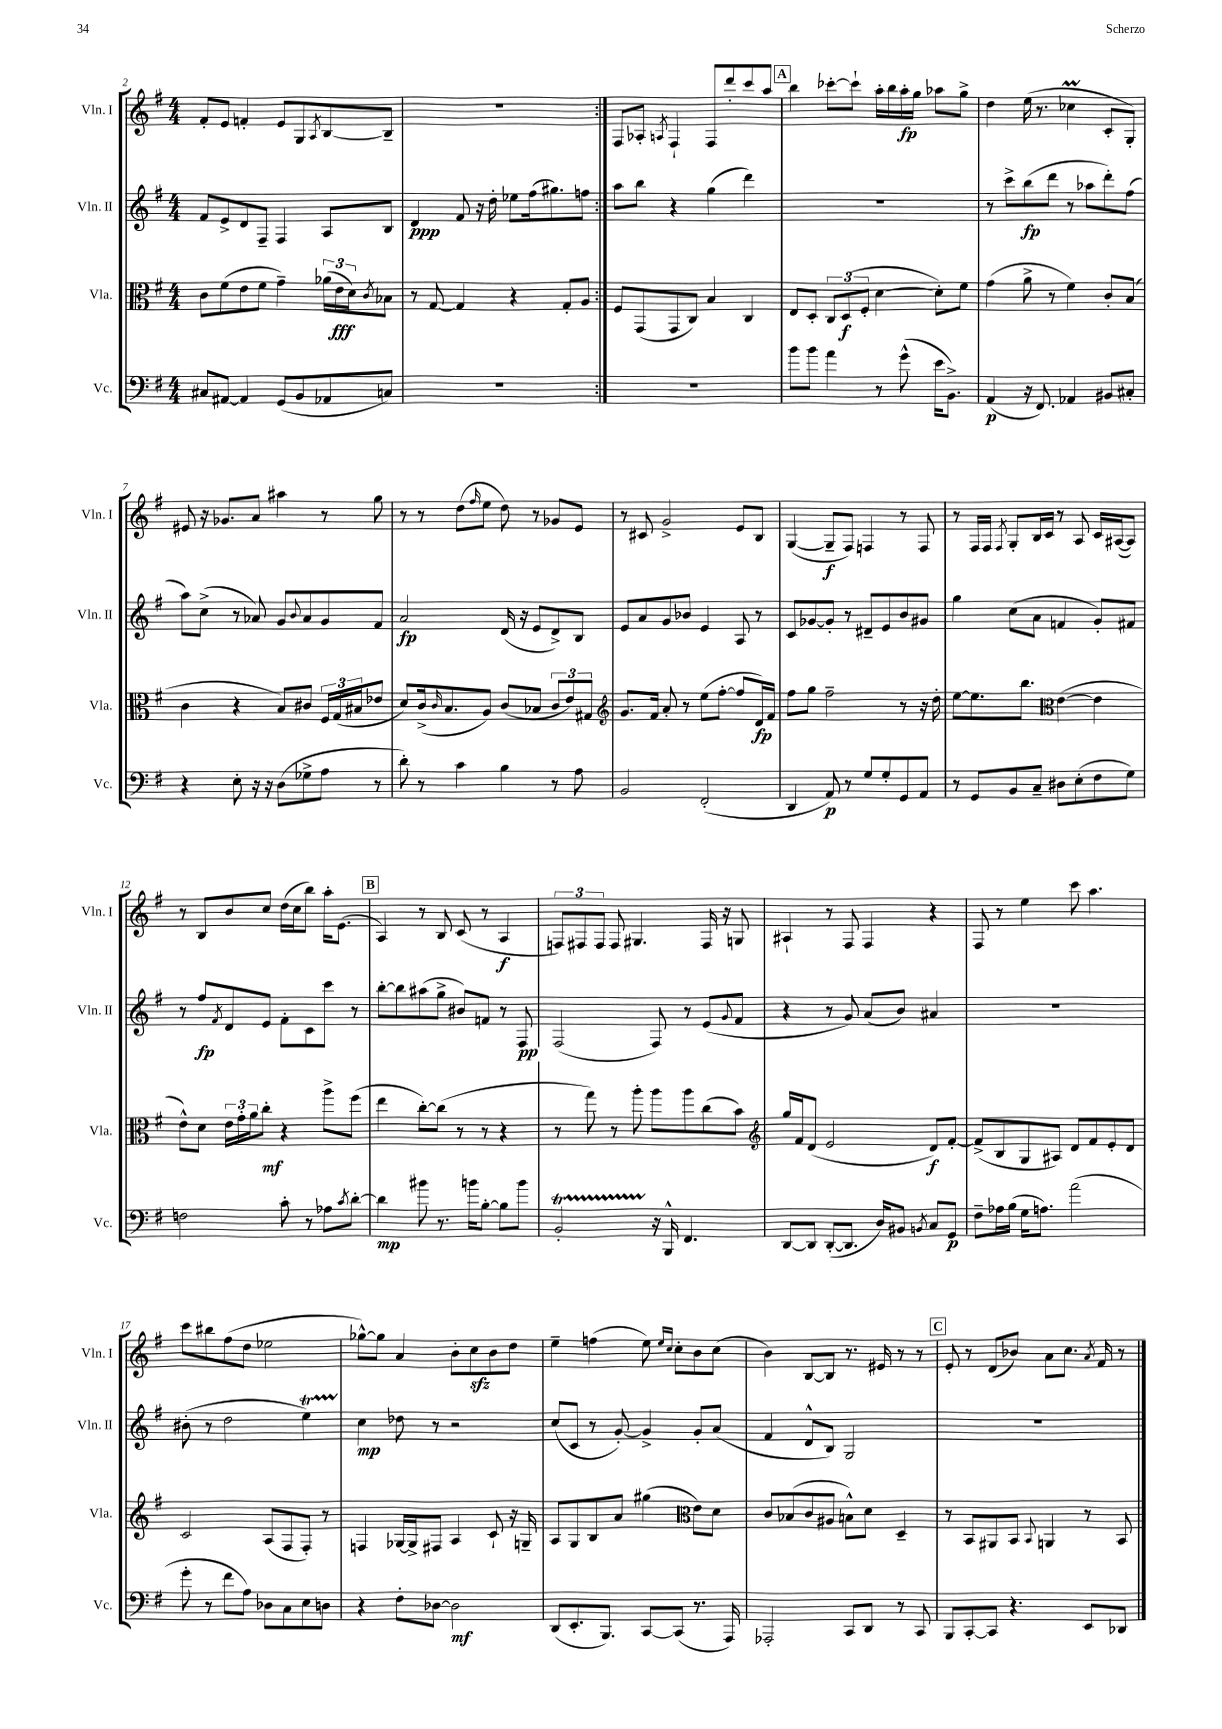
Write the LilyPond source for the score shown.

<<
\new StaffGroup <<
\new Staff = "s0" \with { instrumentName = "Vln. I" shortInstrumentName = "Vln. I" } {
    \clef treble \key g \major \numericTimeSignature \time 4/4
    \repeat volta 2 { fis'8-. e'8 f'4-. e'8 g8 \acciaccatura { a8 } b8~ b8-- |
    R1 | }
    fis8 aes8-. \acciaccatura { a8 } fis4-! fis8 d'''8-. c'''8 a''8 |
    \mark \markup { \box "A" } b''4 ces'''8~-. ces'''8-! a''16-. b''16 a''16-.\fp g''16 aes''8 g''8-> |
    d''4 e''16( r8. ces''4\prall c'8-. g8-.) |
    eis'8 r16 ges'8. a'8 ais''4 r8 g''8 |
    r8 r8 d''8( \grace { fis''16 } e''8 d''8) r8 ges'8 e'8 |
    r8 cis'8 g'2-> e'8 b8 |
    g4~( g8--\f fis8) f4 r8 f8 |
    r8 fis16 fis16 \acciaccatura { fis8 } g8-. b16 c'16 r8 a8 c'16 ais16~( ais8) |
    r8 b8 b'8 c''8 d''16( c''16 b''8) a''16-. e'8.( |
    \mark \markup { \box "B" } a4) r8 b8 c'8( r8 a4\f |
    \tuplet 3/2 { f8) fis8 fis8 } fis8 gis4. fis16 r16 g8 |
    ais4-! r8 fis8 fis4 r4 |
    fis8 r8 e''4 c'''8 a''4. |
    c'''8 bis''8 fis''8( d''8 ees''2 |
    ges''8~-^) ges''8 a'4 b'8-. c''8\sfz b'8 d''8 |
    e''4-- f''4( e''8) \grace { e''16 c''16 } c''8-. b'8 c''8( |
    b'4) b8~ b8 r8. eis'16 r8 r8 |
    \mark \markup { \box "C" } e'8-. r8 d'8( bes'8) a'8 c''8. \acciaccatura { a'8 } fis'16 r8 \bar "|." |
}
\new Staff = "s1" \with { instrumentName = "Vln. II" shortInstrumentName = "Vln. II" } {
    \clef treble \key g \major \numericTimeSignature \time 4/4
    \repeat volta 2 { fis'8 e'8-> d'8 fis8-- fis4 a8 b8 |
    d'4\ppp fis'8 r16 d''16-. ees''8 fis''16( gis''8.) f''8 | }
    a''8 b''8 r4 g''4( d'''4) |
    \mark \markup { \box "A" } R1 |
    r8 c'''8-> b''8\fp( d'''8 r8 aes''8 d'''8-.) fis''8( |
    a''8) c''8->( r8 aes'8) g'8 \appoggiatura { b'8 } aes'8 g'8 fis'8 |
    a'2\fp d'16( r16 e'8 d'8->) b8 |
    e'8 a'8 g'8 bes'8 e'4 a8 r8 |
    c'8 ges'8~ ges'8-. r8 dis'8-- e'8 b'8 gis'8 |
    g''4 c''8( a'8 f'4 g'8-.) fis'8 |
    r8 fis''8\fp \acciaccatura { fis'8 } d'8 e'8 fis'8-. c'8 c'''8 r8 |
    \mark \markup { \box "B" } b''8~-. b''8 ais''8( g''8-> bis'8) f'8 r8 fis8\pp |
    fis2( fis8) r8 e'8( \appoggiatura { g'8 } fis'8 |
    r4 r8 g'8) a'8( b'8) ais'4 |
    R1 |
    bis'8-.( r8 d''2 e''4\startTrillSpan) |
    c''4\stopTrillSpan\mp des''8 r8 r2 |
    c''8( c'8 r8 g'8~-.) g'4-> g'8-. a'8( |
    fis'4 d'8-^ b8) g2 |
    \mark \markup { \box "C" } R1 \bar "|." |
}
\new Staff = "s2" \with { instrumentName = "Vla." shortInstrumentName = "Vla." } {
    \clef alto \key g \major \numericTimeSignature \time 4/4
    \repeat volta 2 { c'8 fis'8( e'8 fis'8 g'4--) \tuplet 3/2 { aes'16( e'16\fff d'16) } \acciaccatura { c'8 } bes8 |
    r8 g8~ g4 r4 g8-. a8 | }
    fis8 g,8( g,8 c8) b4 c4 |
    \mark \markup { \box "A" } e8 d8-. \tuplet 3/2 { c8 d8\f( fis8-. } d'4~ d'8-.) fis'8 |
    g'4( a'8-> r8 fis'4) c'8-. b8( |
    c'4 r4 b8) cis'8 \tuplet 3/2 { fis16 g16( bis16 } ees'8 |
    d'8) c'16->( \grace { c'16 } b8. a8) c'8( bes8 \tuplet 3/2 { c'8 e'8) gis8 } |
    \clef treble g'8. fis'16 a'8-. r8 e''8( fis''8~-. fis''8 d'16\fp) fis'16 |
    fis''8 g''8 fis''2-- r8 r16 d''16-. |
    e''8~ e''8. b''8. \clef alto e'4~( e'4 |
    e'8-^) d'8 \tuplet 3/2 { e'16 g'16-. a'16 } c''8-.\mf r4 a''8-> fis''8( |
    \mark \markup { \box "B" } e''4 c''8~-.) c''8( r8 r8 r4 |
    r8 g''8) r8 a''8-. a''8 a''8 c''8( b'8) |
    \clef treble g''16 fis'16 d'8( e'2 d'8\f) fis'8~-. |
    fis'8->( b8 g8 ais8) d'8 fis'8 e'8-. d'8 |
    c'2 a8( fis8 fis8-.) r8 |
    f4 ges16~ ges16-> fis8 a4 c'8-! r16 g16-- |
    a8 g8 b8 a'8 gis''4( \clef alto e'8) d'8 |
    c'8 bes8( c'8 ais8 b8-^) d'8 d4-- |
    \mark \markup { \box "C" } r8 b,8 ais,8 b,8 \appoggiatura { b,8 } a,4 r8 b,8 \bar "|." |
}
\new Staff = "s3" \with { instrumentName = "Vc." shortInstrumentName = "Vc." } {
    \clef bass \key g \major \numericTimeSignature \time 4/4
    \repeat volta 2 { cis8 ais,8~ ais,4 g,8( b,8 aes,8 c8) |
    R1 | }
    R1 |
    \mark \markup { \box "A" } b'8 b'8 a'4 r8 g'8-^( e'16 b,8.->) |
    a,4\p( r16 fis,8.) aes,4 bis,8 cis8-. |
    r4 e8-. r16 r16 d8( ges8-> a8 r8 |
    d'8-.) r8 c'4 b4 r8 a8 |
    b,2 fis,2-.( |
    d,4 a,8\p) r8 g8 g8-. g,8 a,8 |
    r8 g,8 b,8 c8-- dis8 e8-.( fis8 g8) |
    f2 c'8-. r8 aes8 \acciaccatura { c'8 } d'8~-. |
    \mark \markup { \box "B" } d'4\mp bis'8 r8. b'16 b8~-. b8 b'8 |
    b,2-.\startTrillSpan r16\stopTrillSpan b,,16-^ fis,4. |
    d,8~ d,8 d,8~-.( d,8. d16) bis,8 \acciaccatura { b,8 } c8 g,8\p |
    fis8-- aes16 b16( g16 a8.) a'2( |
    g'8-. r8 fis'8 a8) des8 c8 e8 d8 |
    r4 fis8-. des8~ des2\mf |
    d,8( e,8.-. b,,8.) c,8~ c,8( r8. a,,16) |
    aes,,2-. c,8 d,8 r8 c,8 |
    \mark \markup { \box "C" } b,,8 c,8~-. c,8 r4. e,8 des,8 \bar "|." |
}
>>
>>
\layout { \context { \Score currentBarNumber = #2 } }
